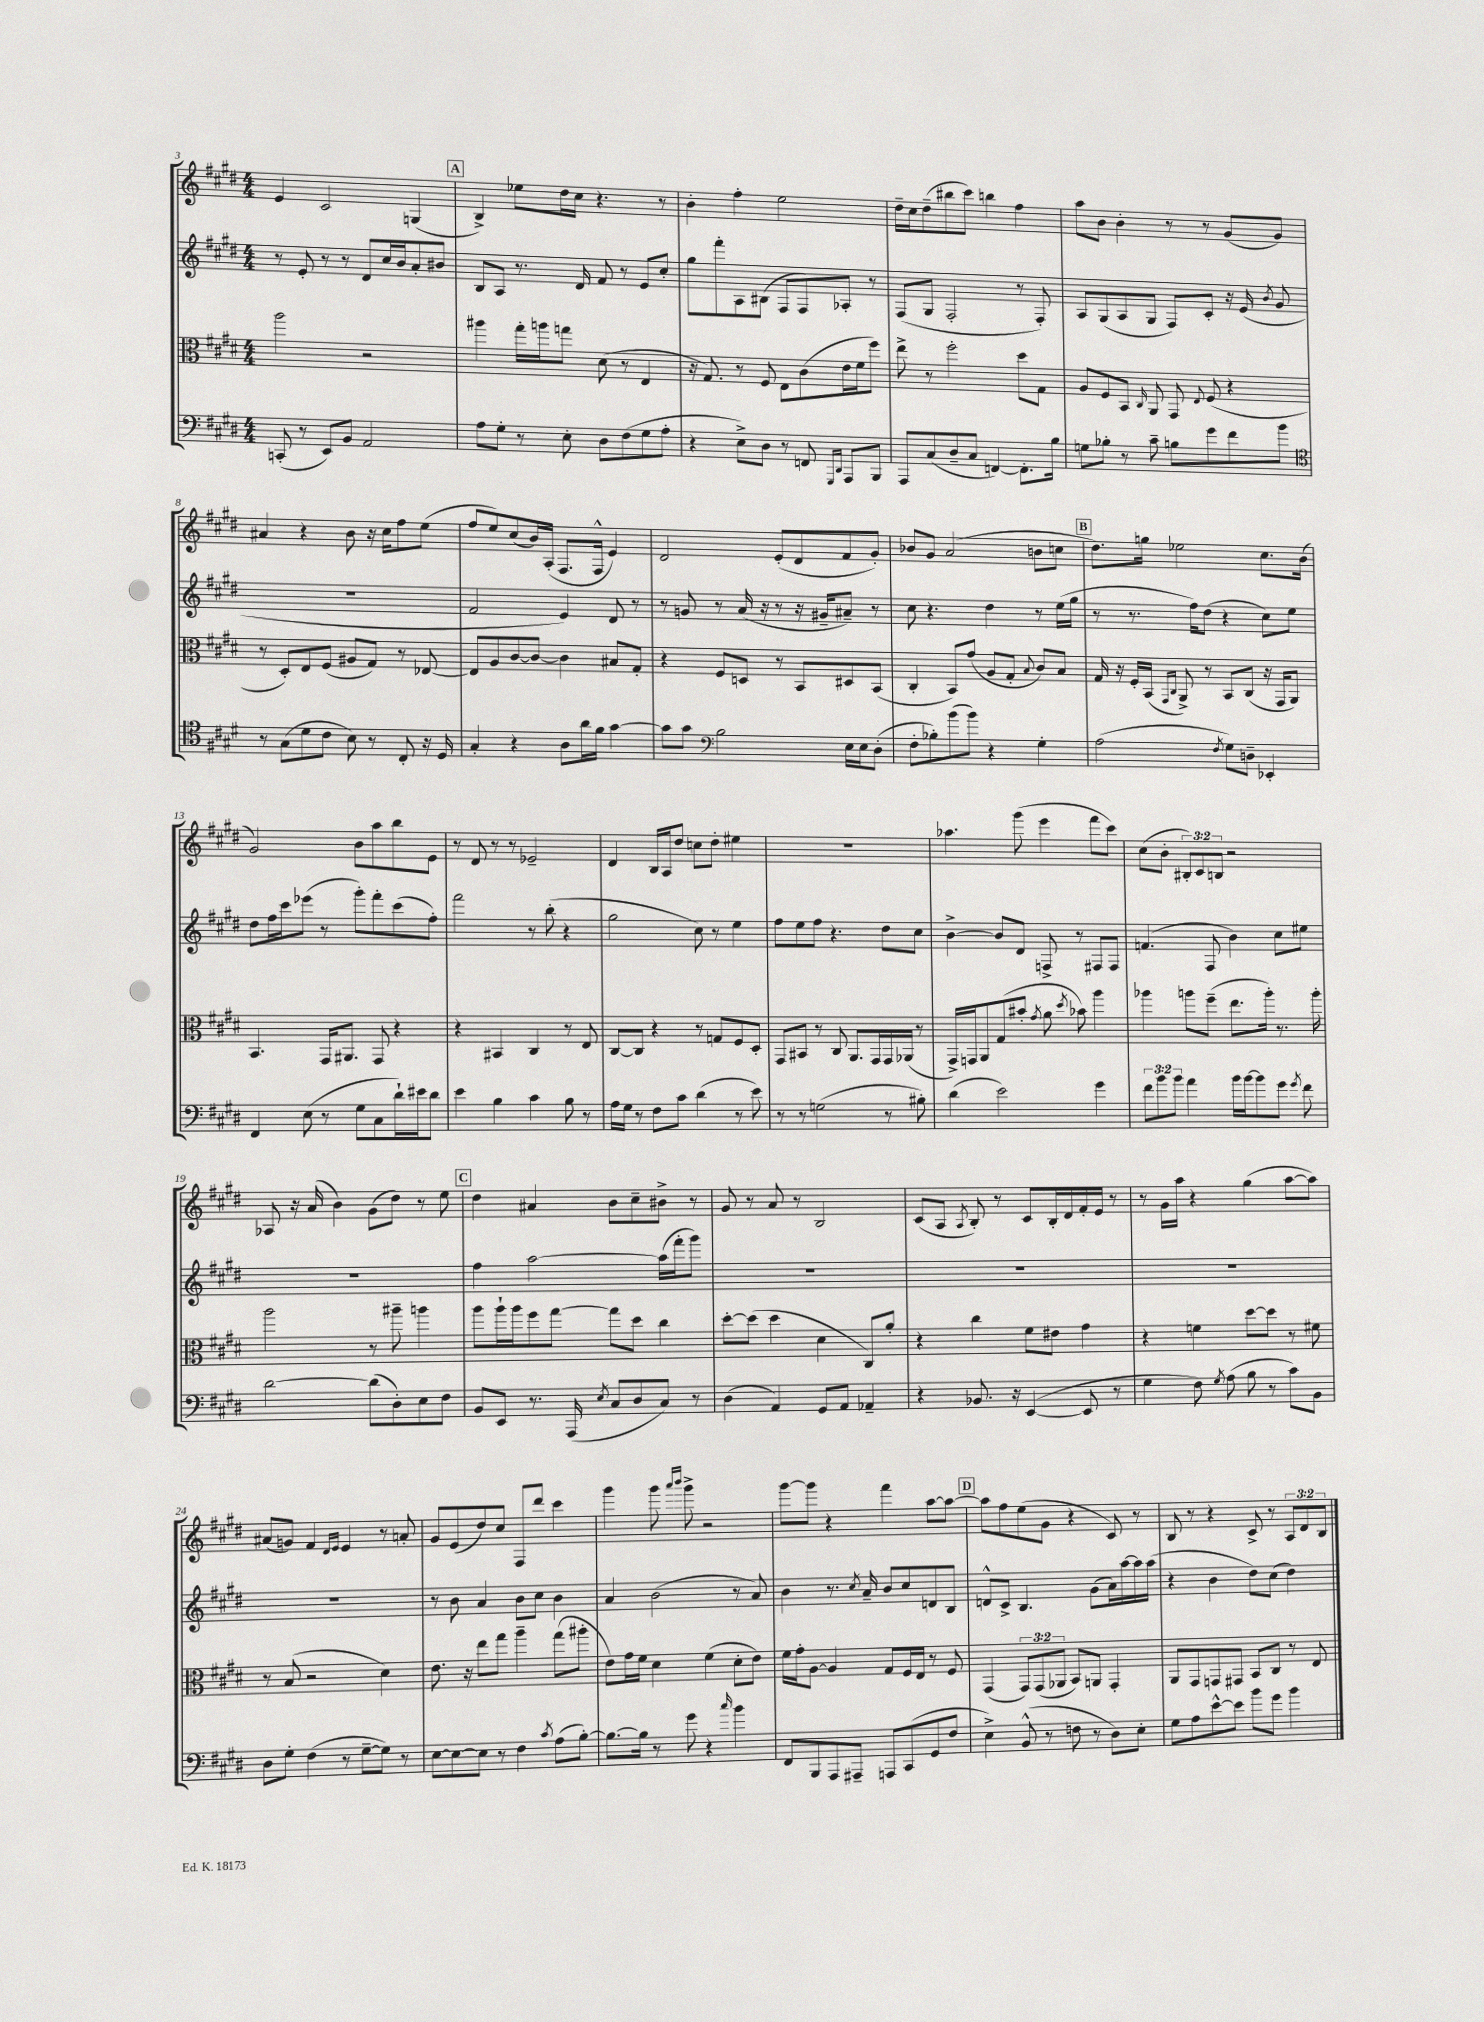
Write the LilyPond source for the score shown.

<<
\new StaffGroup <<
\new Staff = "s0" {
    \clef treble \key e \major \numericTimeSignature \time 4/4 \override Staff.TupletNumber.text = #tuplet-number::calc-fraction-text
    \autoBeamOff e'4 cis'2 g4( |
    \mark \markup { \box "A" } b4->) ees''8[ dis''16 cis''16] r4. r8 |
    b'4-. fis''4-. e''2 |
    dis''16[-- cis''16 dis''8--( bis''8 cis'''8]) b''4 fis''4 |
    a''8[ b'8] b'4-. r8 r8 gis'8[( gis'8]) |
    ais'4 r4 b'8 r16 cis''16[ fis''8 e''8]( |
    fis''8[ e''8) cis''8( b'16) a16]-.( fis8.[ fis16]-^ e'4) |
    dis'2 e'8[-.( dis'8 fis'8 gis'8]-.) |
    bes'8[ gis'8] a'2( b'8[ c''8] |
    \mark \markup { \box "B" } dis''8.[) g''16] ees''2 cis''8.[ b'16]( |
    gis'2) b'8[ a''8 b''8 e'8] |
    r8 dis'8 r8 r8 ees'2-- |
    dis'4 b16[ a16 dis''8] c''8[ dis''8]-. eis''4 |
    R1 |
    aes''4. gis'''8( e'''4 fis'''8[ cis'''8]) |
    cis''8[( b'8]-. \tuplet 3/2 { bis8[-.) cis'8 b8] } r2 |
    aes8 r16 a'16( b'4) gis'8[( dis''8]) r8 e''8 |
    \mark \markup { \box "C" } dis''4 ais'4 b'8[ cis''8-- bis'8]-> r8 |
    gis'8 r8 a'8 r8 b2 |
    cis'8[( a8] \acciaccatura { a8 } b8-.) r8 cis'8[ b16-. dis'16 fis'16-. e'16] r8 |
    r8 gis'16[ a''16] r4 gis''4( a''8[~ a''8]) |
    ais'8[( g'8]) fis'4 \grace { dis'16[ e'16] } e'4 r8 a'8-. |
    gis'8[ e'8( dis''8) cis''8] fis8[ dis'''8] cis'''4 |
    gis'''4 gis'''8 \grace { a'''16[ b'''16] } gis'''8-> r2 |
    gis'''8[~ gis'''8] r4 fis'''4 a''8[~ a''8]~ |
    \mark \markup { \box "D" } a''8[ fis''8 e''8( gis'8] r4 cis'8) r8 |
    b8 r8 r4 cis'8-> r8 \tuplet 3/2 { a8[ dis'8 b8] } \bar "|." |
}
\new Staff = "s1" {
    \clef treble \key e \major \numericTimeSignature \time 4/4
    \autoBeamOff r8 e'8-. r8 r8 dis'8[ cis''16 b'16 a'8-. bis'8] |
    \mark \markup { \box "A" } b8[ a8] r8. dis'16 fis'8 r8 e'8[ cis''8]-. |
    gis''8[ fis'''8-. a8 bis8]( fis8[ fis8) aes8]-. r8 |
    fis8[( gis8] fis2-. r8 fis8-.) |
    a8[ gis8( a8 gis8] fis8[) cis'8]-. r16 e'16( \acciaccatura { b'8 } gis'8 |
    R1 |
    fis'2 e'4) dis'8 r8 |
    r8 g'8 r8 a'16( r16 r8 r16 gis'16[-- ais'8]--) r8 |
    cis''8 r4. dis''4 r8 e''16[( gis''16] |
    \mark \markup { \box "B" } r8 r8. fis''16[) dis''8]( r4 cis''8[) e''8] |
    dis''8[ fis''16 cis'''16 ees'''8]( r8 gis'''8[-.) fis'''8-. cis'''8( fis''8]-.) |
    fis'''2 r8 b''8-.( r4 |
    gis''2 cis''8) r8 e''4 |
    fis''8[ e''8 fis''8] r4. dis''8[ cis''8] |
    b'4~-> b'8[ dis'8] f8-> r8 fis8[ fis8] |
    f'4.( fis8 b'4) cis''8[ eis''8] |
    R1 |
    \mark \markup { \box "C" } fis''4 a''2~ a''16[( fis'''16-. gis'''8]) |
    R1 |
    R1 |
    R1 |
    R1 |
    r8 b'8 a'4 b'8[ cis''8] b'4 |
    a'4 b'2( r8 a'8) |
    b'4 r8. \acciaccatura { cis''8 } a'16-- b'8[ cis''8 d'8 b8] |
    \mark \markup { \box "D" } d'8[-^ cis'8]-> b4. gis'8[( a'16) a''16~ a''16 a''16]( |
    r4 b'4 dis''8[) cis''8]( dis''4) \bar "|." |
}
\new Staff = "s2" {
    \clef alto \key e \major \numericTimeSignature \time 4/4 \override Staff.TupletNumber.text = #tuplet-number::calc-fraction-text
    \autoBeamOff a''2 r2 |
    \mark \markup { \box "A" } ais''4 gis''16[-. a''16 g''8] dis'8( r8 e4 |
    r16 gis8.) r8 fis8 e8[ cis'8( e'16 fis'16 fis''8]) |
    e''8-> r8 fis''2-. dis''8[ gis8] |
    a8[ fis8 b,8] \grace { cis16 } a,8 gis,8 \appoggiatura { e8 } fis8( r4 |
    r8 dis8[-.) e8 fis8]( ais8[ gis8]) r8 ees8~ |
    ees8[ a8 cis'8~ cis'8]~ cis'4 bis8[ gis8]-. |
    r4 fis8[ d8] r8 b,8[ dis8 b,8]( |
    cis4-. b,8[) gis'8]( a8[ gis8]-. \appoggiatura { b8 } cis'8[) b8] |
    \mark \markup { \box "B" } gis16 r16 fis16[-. b,16]( \grace { gis,16[ cis16] } a,8->) r8 b,8[ cis8]( r16 gis,16[ a,8]) |
    b,4. gis,16[ ais,8.] gis,8 r4 |
    r4 bis,4 cis4 r8 e8 |
    cis8[~ cis8] r4 r8 g8[ fis8 dis8]-. |
    gis,8[ bis,8] r8 cis8 a,8.[ gis,16 gis,16 aes,16]( r8 |
    gis,16[->) g,16 a,8 gis8( bis'8]-. \acciaccatura { gis'8 } a'8 \acciaccatura { dis''8 } bes'8) a''4 |
    aes''4 a''8[ fis''8]--( e''8.[ a''16]-.) r8. a''16-. |
    a''2 r8 ais''8-- a''4 |
    \mark \markup { \box "C" } a''8[ a''16-! a''16 fis''8 gis''8]~ gis''8[ dis''8] cis''4 |
    dis''8[~-. dis''8]( dis''4 dis'4 cis8[) a'8]-. |
    r4 cis''4 fis'8[ eis'8] gis'4 |
    r4 f'4 dis''8[~ dis''8] r8 fis'8 |
    r8 b8( r2 dis'4) |
    e'8. r16 e''8[ gis''8] a''4-- gis''8[( ais''8]-. |
    e'8[) gis'16 fis'16] dis'4 fis'4( dis'8[-. e'8]) |
    fis'16[ gis'16-. a8]~ a4 gis8[ fis16 e16] r8 fis8 |
    \mark \markup { \box "D" } gis,4( \tuplet 3/2 { gis,8[) gis,8( aes,8] } b,8[) a,8] gis,4-. |
    a,8[ gis,8 g,8 gis,8] b,8[ cis8] r8 e8 \bar "|." |
}
\new Staff = "s3" {
    \clef bass \key e \major \numericTimeSignature \time 4/4 \override Staff.TupletNumber.text = #tuplet-number::calc-fraction-text
    \autoBeamOff c,8-.( r8 e,8[) b,8] a,2 |
    \mark \markup { \box "A" } a8[ gis8]-. r8 e8-. dis8[ fis8( gis8 a8]-. |
    r4 e8[->) dis8] r8 f,8 \grace { gis,,16[ dis,16] } a,,8[ b,,8] |
    a,,8[ cis8( dis8-- cis8] f,4~) f,8.[-. b16] |
    g8[ bes8]-. r8 cis'8-- b8[ gis'8 fis'8 b'8] |
    \clef tenor r8 gis8[( dis'8 cis'8] b8) r8 cis8-. r16 dis16 |
    gis4-. r4 a8[ a'16 fis'16] gis'4~ |
    gis'8[ gis'8] \clef bass b2 e16[ e16 dis8]-.( |
    fis8[-. bes8-.) b'8( b'8]) r4 gis4-. |
    \mark \markup { \box "B" } a2( \acciaccatura { fis8 } gis8[) d8]-- ees,4-. |
    fis,4 e8( r8 gis8[ cis8 dis'16-!) eis'16 dis'8] |
    e'4 b4 cis'4 b8 r8 |
    a16[ gis16] r8 fis8[ cis'8] dis'4( r8 e'8) |
    r8 r8 g2( r8 bis8-.) |
    dis'4( e'2) gis'4 |
    \tuplet 3/2 { fis'8[ b'8 b'8] } a'4 b'16[ b'16~ b'8 gis'8] \acciaccatura { gis'8 } fis'8 |
    dis'2~ dis'8[( dis8-.) e8 fis8] |
    \mark \markup { \box "C" } b,8[ e,8] r8. a,,16( \acciaccatura { e8 } cis8[ dis8 cis8]) r8 |
    dis4( a,4) gis,8[ a,8] aes,4-- |
    r4 bes,8. r16 e,4~( e,8 r8 |
    gis4 fis8) \acciaccatura { gis8 } a8( b8 r8 cis'8[) b,8] |
    dis8[ gis8]-. fis4( r8 gis8[~-- gis8]) r8 |
    e8[~ e8~ e8] r8 fis4 \acciaccatura { cis'8 } a8[( b8]~-.) |
    b8.[~ b16] r8 gis'8 r4 \grace { cis''16 } b'4 |
    fis,8[ b,,8 a,,8 ais,,8]-- a,,8[ cis,8( gis,8 fis8] |
    \mark \markup { \box "D" } e4->) b,8-^( r8 f8 r8 dis8[) e8]-. |
    gis8[ a8 e'8~-^ e'8] b'8[ gis'8] b'4 \bar "|." |
}
>>
>>
\layout { \context { \Score currentBarNumber = #3 } }
